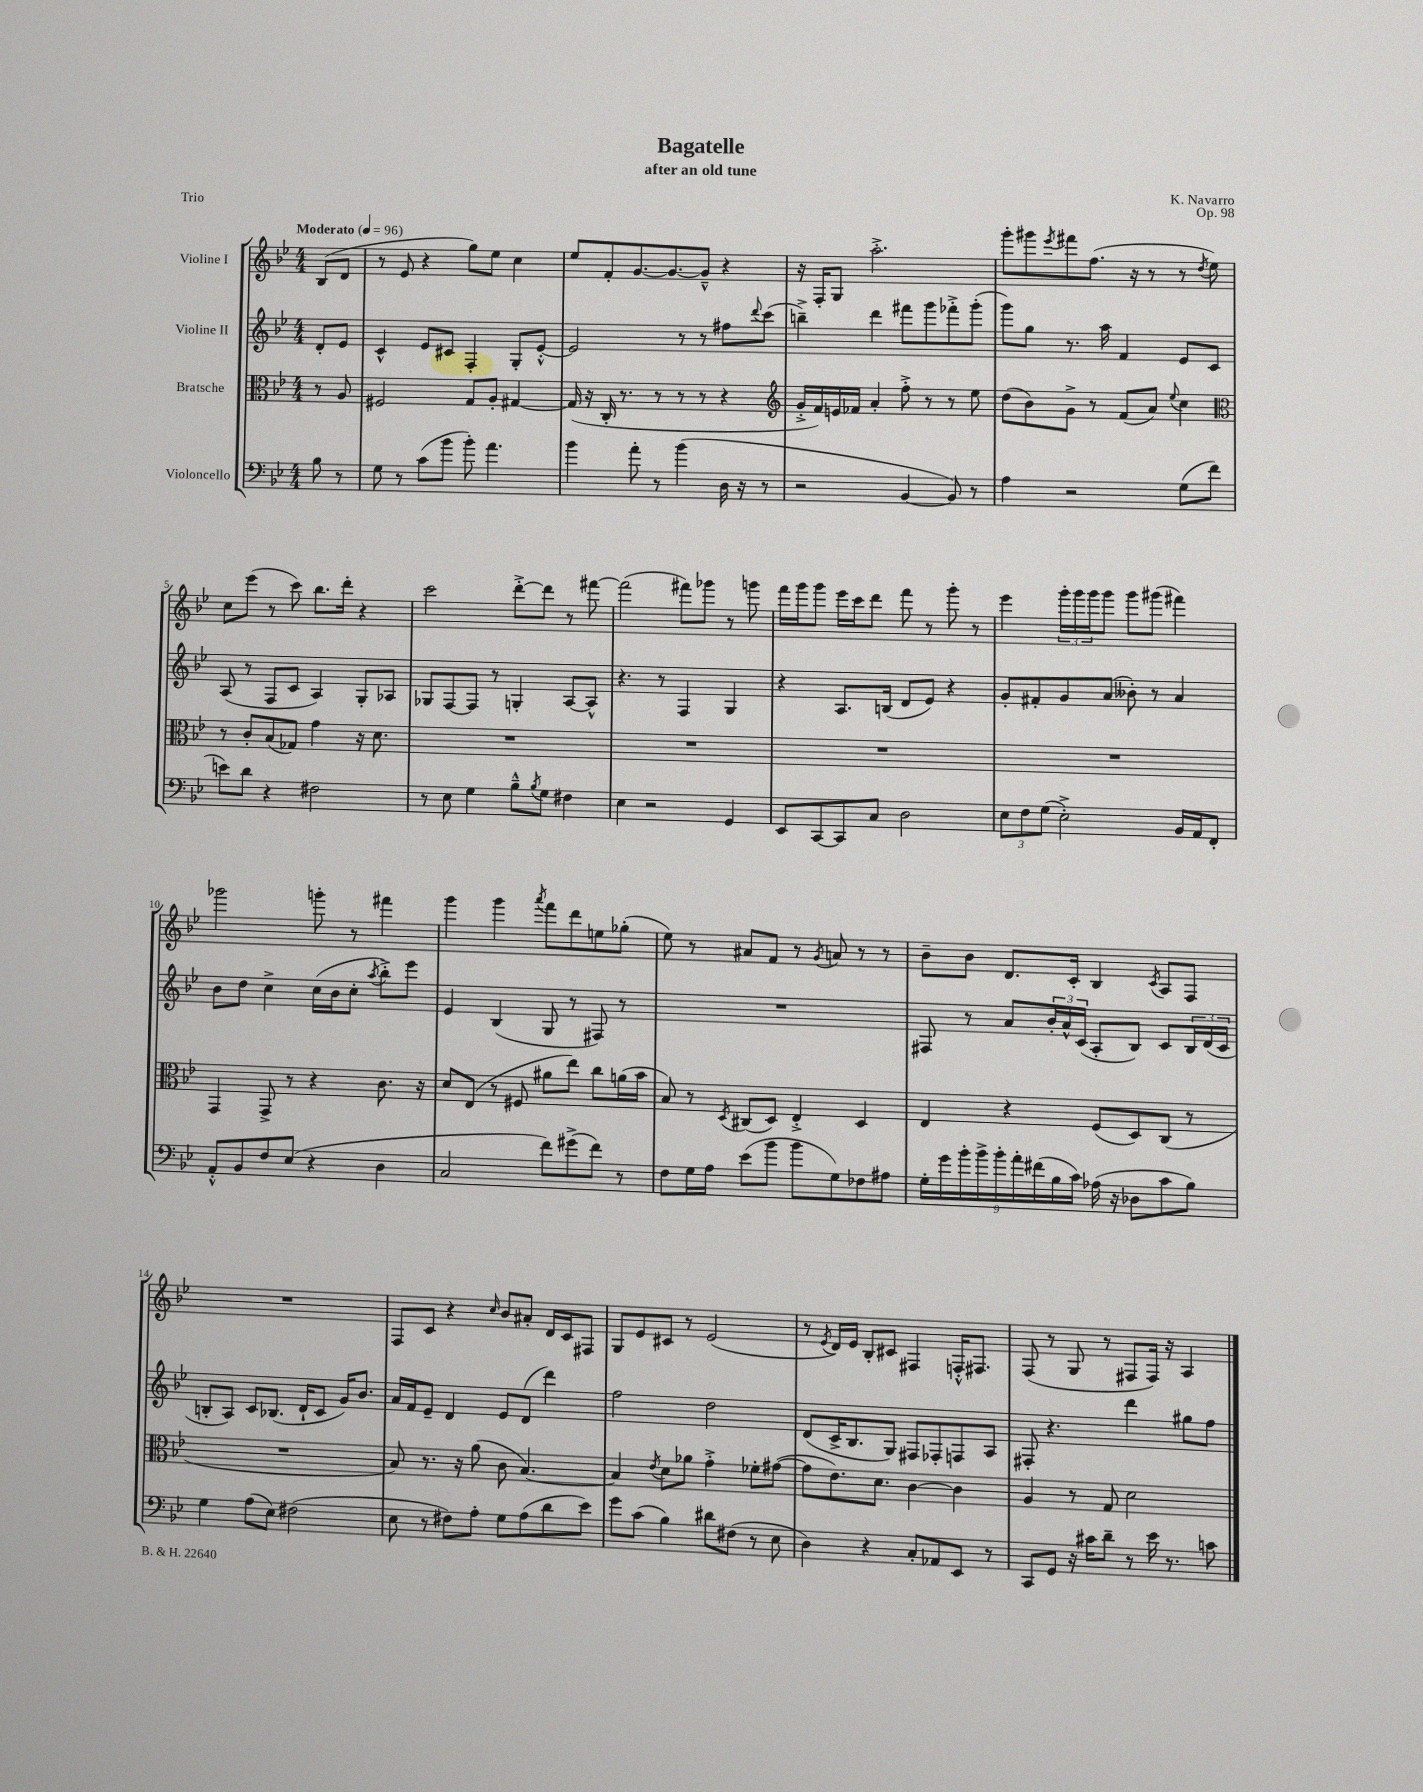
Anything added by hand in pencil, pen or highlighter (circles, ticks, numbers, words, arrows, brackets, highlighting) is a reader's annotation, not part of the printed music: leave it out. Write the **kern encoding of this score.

**kern	**kern	**kern	**kern
*staff4	*staff3	*staff2	*staff1
*clefF4	*clefC3	*clefG2	*clefG2
*k[b-e-]	*k[b-e-]	*k[b-e-]	*k[b-e-]
*M4/4	*M4/4	*M4/4	*M4/4
*MM96	*MM96	*MM96	*MM96
8B-	8r	8d'	(8B-
8r	8A	8e-	8d
=	=	=	=
8G	2F#	4c^^	8r
8r	.	.	8e-
(8c	.	8e-	4r
8b-	.	8c#	.
8b-')	8G	4F'	8gg)
4.a	8A'	.	8ee-
.	[4G#	8G'	4cc
.	.	[8e-'^^	.
=	=	=	=
4b-	(16G#]	2e-]	8ee-
.	16r	.	.
.	16C'	.	8f'
.	8.r	.	.
8a'	.	.	[8.g
8r	8r	.	.
.	.	.	8.g_
(4b-	8r	8r	.
.	8r	8r	8g~^^]
16D	4r	8ff#	4r
16r	.	.	.
.	.	8qqddd	.
8r	.	(8ccc	.
=	=	=	=
*	*clefG2	*	*
2r	16g'^	4bb~^)	16r
.	16f)	.	16F'
.	16e	.	8G
.	16f-	.	.
.	4a'	4ddd	2.aa'^
[4BB-	8ff'^	8fff#	.
.	8r	8ggg	.
8BB-])	8r	8fff-'^	.
8r	8ee-	(8ggg'	.
=	=	=	=
4A	(8dd	8ggg)	8ggg'
.	8b-)	8gg	8ggg#
.	.	.	8qeee-
2r	8g^	8.r	8fff#
.	8r	.	(8.ff
.	.	16aa	.
.	(8f	4f	.
.	.	.	16r
.	8a)	.	8r
.	8qqee-	.	.
(8G	4cc	8e-	8r
.	.	.	8qdd
8f	.	8c	8ee-)
=	=	=	=
*	*clefC3	*	*
8e)	8r	(8A	8cc
8d	8c'	8r	(8eee-
4r	(8B-	8F	8r
.	8G-)	8c	8ccc)
2F#	4g	4A)	8.bb-
.	.	.	16ddd'
.	16r	8G'	4r
.	8.d	.	.
.	.	8A-	.
=	=	=	=
8r	1r	8G-	2ccc
8E-	.	[8F	.
4G	.	8F]	.
.	.	8r	.
8B-~^^	.	4G'	[8ddd'^
8qB-	.	.	.
8G	.	.	8ddd]
4F#	.	[8A	8r
.	.	8A^^]	[8fff#
=	=	=	=
4E-	1r	4.r	(2fff#]
2r	.	.	.
.	.	8r	.
.	.	4F	8fff#)
.	.	.	8ggg-
4GG	.	4G	8r
.	.	.	8ggg
=	=	=	=
8EE-	1r	4r	16fff
.	.	.	16ggg
[8CC	.	.	8ggg
8CC]	.	8.A	16eee-
.	.	.	16ccc
8C	.	.	8ddd
.	.	(16B	.
2D	.	8d	8fff
.	.	8e-)	8r
.	.	4r	8ggg'
.	.	.	8r
=	=	=	=
12E-	1r	8g'	4eee-
12F	.	.	.
.	.	8f#'	.
(12G	.	.	.
2E-'^)	.	8g	24ggg'
.	.	.	24ggg
.	.	.	24ggg
.	.	(8a	8ggg
.	.	8b--')	8ggg
.	.	8r	(8ggg#
16BB-	.	4a	4fff#)
16AA	.	.	.
8FF'	.	.	.
=	=	=	=
8AA'^^	4GG	8b-	2ggg-
8BB-	.	8dd	.
8F	8GG^	4cc^	.
(8E-	8r	.	.
4r	4r	(16cc	8ggg'
.	.	16b-	.
.	.	8cc'	8r
.	.	8qaa	.
4D	8.c	8bb-'^)	4fff#
.	.	8eee-	.
.	16r	.	.
=	=	=	=
2C	8d	4e-	4ggg
.	(8E-	.	.
.	8r	(4B-	4ggg
.	8F#	.	.
.	.	.	8qaaa
8f)	8a#	8G	8fff
(8g#^	8ee-)	8r	8ddd
8f)	8cc	8F#)	8ee
8r	(16a	8r	(8gg-'
.	16b-	.	.
=	=	=	=
8F	8B-)	1r	8ee-)
16G	8r	.	8r
16A	.	.	.
.	8qD	.	.
(8e-	(8C#	.	8a#
8b-	8D)	.	8f
8b-	4E-'^	.	8r
.	.	.	8qg
8G)	.	.	8a
8F-	4D	.	8r
8A#	.	.	8r
=	=	=	=
18G'	4E-	8F#	8b-~
18g	.	.	.
18b-'	.	.	.
.	.	8r	8b-
18b-^	.	.	.
18b-'	.	.	.
.	4r	8a	8.d
18a'	.	.	.
(18f#	.	.	.
.	.	24b-'	.
18B-	.	.	.
.	.	24a^^	.
.	.	.	16c'
18c)	.	.	.
.	.	(24c	.
(16A-	(8F	8A'	4B-
16r	.	.	.
8D-	8D)	8B-)	.
.	.	.	8qc
8c	(8C	8c	8A
8B-)	8r	24B-	8F
.	.	(24d	.
.	.	24c	.
=	=	=	=
4G	1r	8B'	1r
.	.	8A)	.
(8A	.	8c	.
8E-)	.	(8.B-	.
(2F#	.	.	.
.	.	16d`	.
.	.	8c	.
.	.	16g)	.
.	.	8.b-	.
=	=	=	=
8E-	8B-)	16a	8F
.	.	16f	.
8r	8.r	8e-~	8c
8F#)	.	4d	4r
.	16r	.	.
8A'	(8a	.	.
.	.	.	16qqcc
8G	8c	8e-	8b-
(8A	[4.B-)	(8d	8a#'
8d	.	4ddd)	16d
.	.	.	16c
8e-)	.	.	8F#
=	=	=	=
8g	4B-]	2ff	8G
(8c	.	.	8e-
.	8qe-	.	.
4B-)	8d	.	8c#
.	8a-	.	8r
8d#	4g'^	2dd	(2e-
(8F#	.	.	.
8r	8f-'	.	.
8E-	([8g#	.	.
=	=	=	=
4D)	8g#]	(8d	8r
.	.	.	8qe-
.	8.e-)	16c^	16d)
.	.	8.B-	16e-
4r	.	.	8B-'
.	8.d	.	.
.	.	8G)	8c#
8C'	[4c	8F#	4F#
8AA-	.	8F-'	.
8EE-	4c]	8F	16F'^^
.	.	.	8.F#
8r	.	8A	.
=	=	=	=
8CC	4A	8F#'	(8F
8GG	.	4.r	8r
16r	8r	.	8G
16c#	.	.	.
8d~	8G	.	8r
8r	2d	4ddd	8F#
16e-	.	.	16F#)
8.r	.	.	16r
.	.	8gg#	4A
8c	.	8ff	.
==	==	==	==
*-	*-	*-	*-
